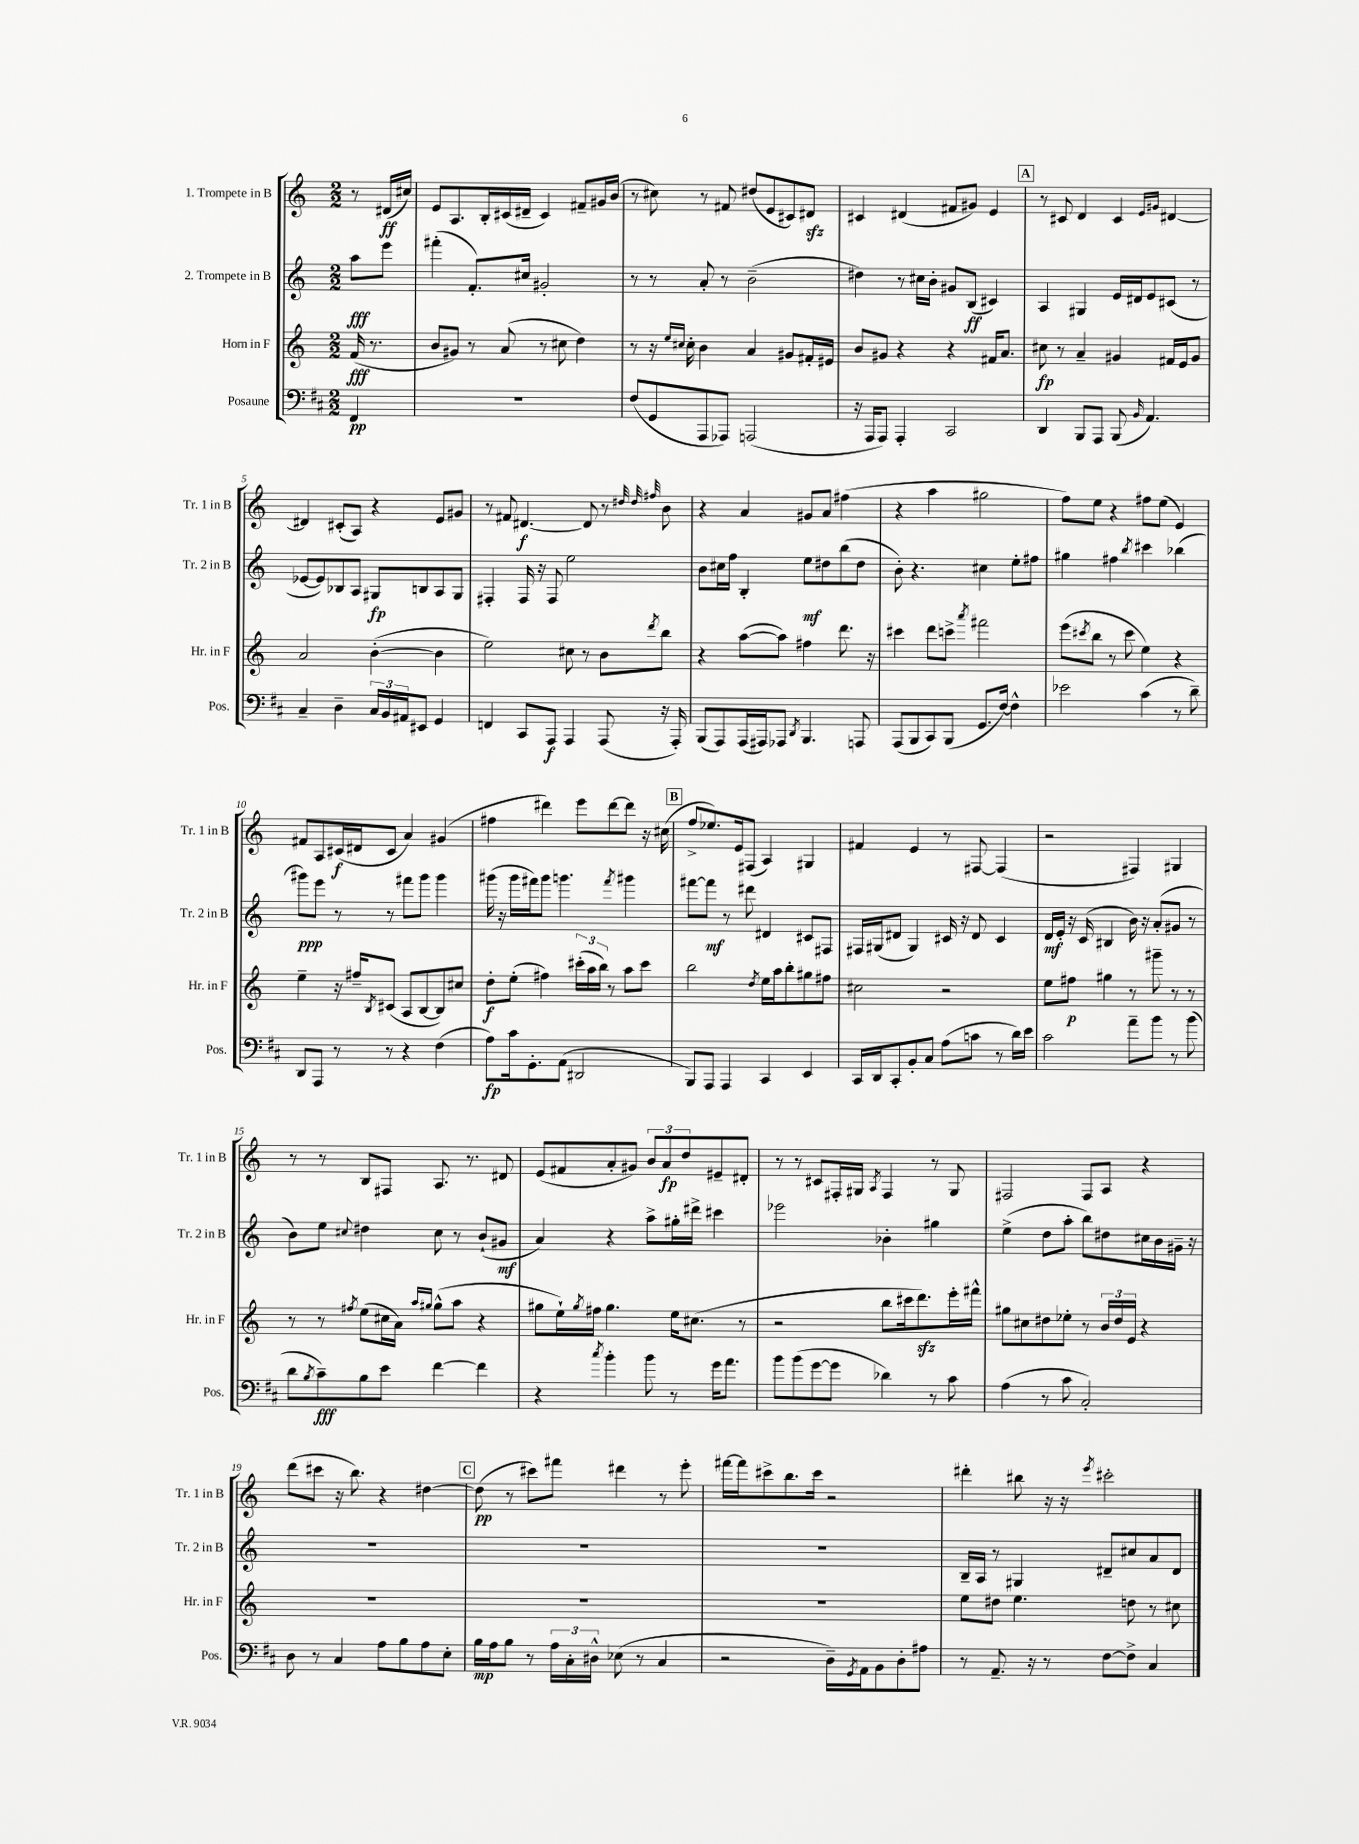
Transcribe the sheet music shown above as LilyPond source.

<<
\new StaffGroup <<
\new Staff = "s0" \with { instrumentName = "1. Trompete in B" shortInstrumentName = "Tr. 1 in B" } {
    \clef treble \key c \major \numericTimeSignature \time 2/2 \partial 4
    r8 dis'16\ff( cis''16) |
    e'8 a8. b16-. cis'16( dis'16-- cis'4) fis'8-- gis'16 b'16( |
    r8 cis''8) r8 fis'8 dis''8( e'8 cis'8) dis'8\sfz |
    cis'4 dis'4( fis'8 gis'8) e'4 |
    \mark \markup { \box "A" } r8 cis'8 d'4 cis'4 \grace { e'16 gis'16 } dis'4~ |
    dis'4 cis'8-.( a8) r4 e'8 gis'8 |
    r8 fis'8 dis'4.~\f dis'8 r8 \grace { dis''32 dis''32 fis''32 } b'8 |
    r4 a'4 gis'8 a'8 fis''4( |
    r4 a''4 gis''2 |
    f''8) e''8 r4 fis''8 e''8( e'4) |
    fis'8 a8 cis'16\f( dis'16 cis'8 a'4) gis'4( |
    fis''4 dis'''4) e'''8 dis'''8~ dis'''8 r16 cis''16( |
    \mark \markup { \box "B" } f''8-> ees''8.) e'16 fis8( a4) gis4 |
    fis'4 e'4 r8 fis8~ fis4( |
    r2 fis4) gis4 |
    r8 r8 b8 fis8 a8. r8. dis'8 |
    e'8( fis'8 a'8-. gis'8) \tuplet 3/2 { b'8 a'8\fp d''8 } eis'8-- dis'8-. |
    r8 r8 cis'8 fis16-. gis16 \acciaccatura { a8 } fis4 r8 gis8 |
    fis2 fis8 a8 r4 |
    d'''8( cis'''8 r16 b''8.) r4 dis''4~ |
    \mark \markup { \box "C" } dis''8\pp( r8 cis'''8) fis'''8 dis'''4 r8 e'''8-. |
    fis'''16~ fis'''16 cis'''8-> b''8. cis'''16 r2 |
    dis'''4-. bis''8 r16 r16 \acciaccatura { e'''8 } cis'''2-. \bar "|." |
}
\new Staff = "s1" \with { instrumentName = "2. Trompete in B" shortInstrumentName = "Tr. 2 in B" } {
    \clef treble \key c \major \numericTimeSignature \time 2/2 \partial 4
    a''8\fff e'''8 |
    fis'''4-.( f'8.-.) cis''16 gis'2-. |
    r8 r8 a'8-. r8 b'2--( |
    dis''4) r8 cis''16 b'16-. gis'8 b8\ff( cis'4) |
    \mark \markup { \box "A" } a4 gis4 e'16 dis'16 e'8 cis'8( r8 |
    ees'8~ ees'8) bes8 a8 gis8\fp b8 a8 gis8 |
    fis4-. fis16 r16 fis8 e''2 |
    b'8 cis''16 f''16 b4-. e''8\mf dis''8 b''8( dis''8 |
    b'8-.) r4. cis''4 e''8-. fis''8 |
    gis''4 fis''4 \acciaccatura { b''8 } cis'''4 bes''4( |
    gis'''8\ppp) e'''8 r8 r8 fis'''8 gis'''8 gis'''4 |
    gis'''16( r16 gis'''16 fis'''16) gis'''8 g'''4. \acciaccatura { fis'''8 } gis'''4 |
    \mark \markup { \box "B" } fis'''8~ fis'''8\mf r8 dis'''8 dis'4 cis'8 fis8 |
    fis16 gis16( dis'8 gis4) cis'16 r16 dis'8 cis'4 |
    d'16\mf e'16-. r16 c'16( bis4 b'16) r16 a'8-.( gis'8 r8 |
    b'8) e''8 \appoggiatura { cis''8 } dis''4 cis''8 r8 b'8-!( gis'8\mf |
    a'4) r4 a''8-> gis''16-. dis'''16-> cis'''4 |
    ees'''2 bes'4-. gis''4 |
    e''4->( d''8 a''8-. b''8) dis''8 cis''16 b'16 gis'16-- r16 |
    R1 |
    \mark \markup { \box "C" } R1 |
    R1 |
    b16-- a16 r8 gis4 dis'8-- cis''8 a'8 dis'8 \bar "|." |
}
\new Staff = "s2" \with { instrumentName = "Horn in F" shortInstrumentName = "Hr. in F" } {
    \clef treble \key c \major \numericTimeSignature \time 2/2 \partial 4
    f'16\fff( r8. |
    b'8 gis'8) r8 a'8( r8 cis''8 d''4) |
    r8 r16 \grace { e''16 cis''16 } cis''16-. b'4 a'4 gis'8 fis'16-. eis'16 |
    b'8 gis'8 r4 r4 fis'16 a'8. |
    \mark \markup { \box "A" } cis''8\fp r8 a'4-- gis'4 fis'16 e'16 gis'8 |
    a'2 b'4~-.( b'4 |
    e''2) cis''8 r8 b'8 \acciaccatura { d'''8 } b''8 |
    r4 a''8~( a''8) fis''4 d'''8. r16 |
    cis'''4 d'''8 c'''8-> \acciaccatura { a'''8 } fis'''2 |
    e'''8( \acciaccatura { cis'''8 } b''8 r8 cis'''8 e''4) r4 |
    e''4-- r16 fis''16-- \acciaccatura { b8 } cis'8( a8 b8~ b8) cis''8 |
    d''8-.\f e''8-.( fis''4) \tuplet 3/2 { cis'''16-.( a''16 b''16) } r8 a''8 cis'''8 |
    \mark \markup { \box "B" } b''2 \acciaccatura { d''8 } e''16 a''16 b''8-. gis''8 fis''8 |
    cis''2 r2 |
    e''8 fis''8\p gis''4 r8 gis'''8-- r8 r8 |
    r8 r8 \acciaccatura { fis''8 } e''8( cis''16 a'16) \grace { a''16 gis''16 } gis''8-^( a''8 r4 |
    gis''8 e''16-!) \acciaccatura { gis''8 } fis''16 gis''4. e''16 cis''8.( r8 |
    r2 b''8 cis'''16 d'''8.\sfz) e'''16-. fis'''16-^ |
    gis''8 cis''8 dis''8 ees''8-. r8 \tuplet 3/2 { b'16 dis''16 e'16 } r4 |
    R1 |
    \mark \markup { \box "C" } R1 |
    R1 |
    e''8 dis''8 e''4. d''8 r8 cis''8 \bar "|." |
}
\new Staff = "s3" \with { instrumentName = "Posaune" shortInstrumentName = "Pos." } {
    \clef bass \key d \major \numericTimeSignature \time 2/2 \partial 4
    fis,4\pp |
    R1 |
    fis8( g,8 a,,8 aes,,8) a,,2( |
    r16 a,,16 a,,8) a,,4-. cis,2 |
    \mark \markup { \box "A" } d,4 b,,8 a,,8 b,,8( \grace { b,16 } a,4.) |
    cis4-- d4-- \tuplet 3/2 { cis16 b,16 ais,16 } eis,8 g,4 |
    f,4 cis,8 a,,8\f a,,4 a,,8( r16 a,,16-.) |
    b,,8( a,,8) a,,16( ais,,16) aes,,8 \acciaccatura { d,8 } b,,4. a,,8 |
    a,,8( b,,8 cis,8) b,,8( g,8. fis16~) fis4-^ |
    ees'2 cis'4( r8 d'8--) |
    d,8 a,,8 r8 r8 r4 fis4( |
    a8\fp) cis'16 g,8.-. a,8( dis,2 |
    \mark \markup { \box "B" } b,,8) a,,8 a,,4 cis,4 e,4 |
    cis,16 d,16 cis,8-. b,8-. cis8 a8( c'8 r8 d'16) e'16 |
    cis'2 a'8-- b'8 r8 b'8( |
    d'8 \acciaccatura { b8 } cis'8--\fff) b8 e'8 fis'4~ fis'4 |
    r4 \acciaccatura { cis''8 } b'4-. b'8 r8 g'16 a'8. |
    b'8 b'8( g'8~ g'8 des'4) r8 cis'8 |
    a4( r8 cis'8 cis2-.) |
    d8 r8 cis4 a8 b8 a8 e8-. |
    \mark \markup { \box "C" } b16\mp a16 b8 r8 \tuplet 3/2 { a16 cis16-. dis16-^ } ees8( r8 cis4 |
    r2 d16--) \acciaccatura { g,8 } a,16 b,8 d8-. ais8 |
    r8 a,8.-- r16 r8 fis8~ fis8-> cis4 \bar "|." |
}
>>
>>
